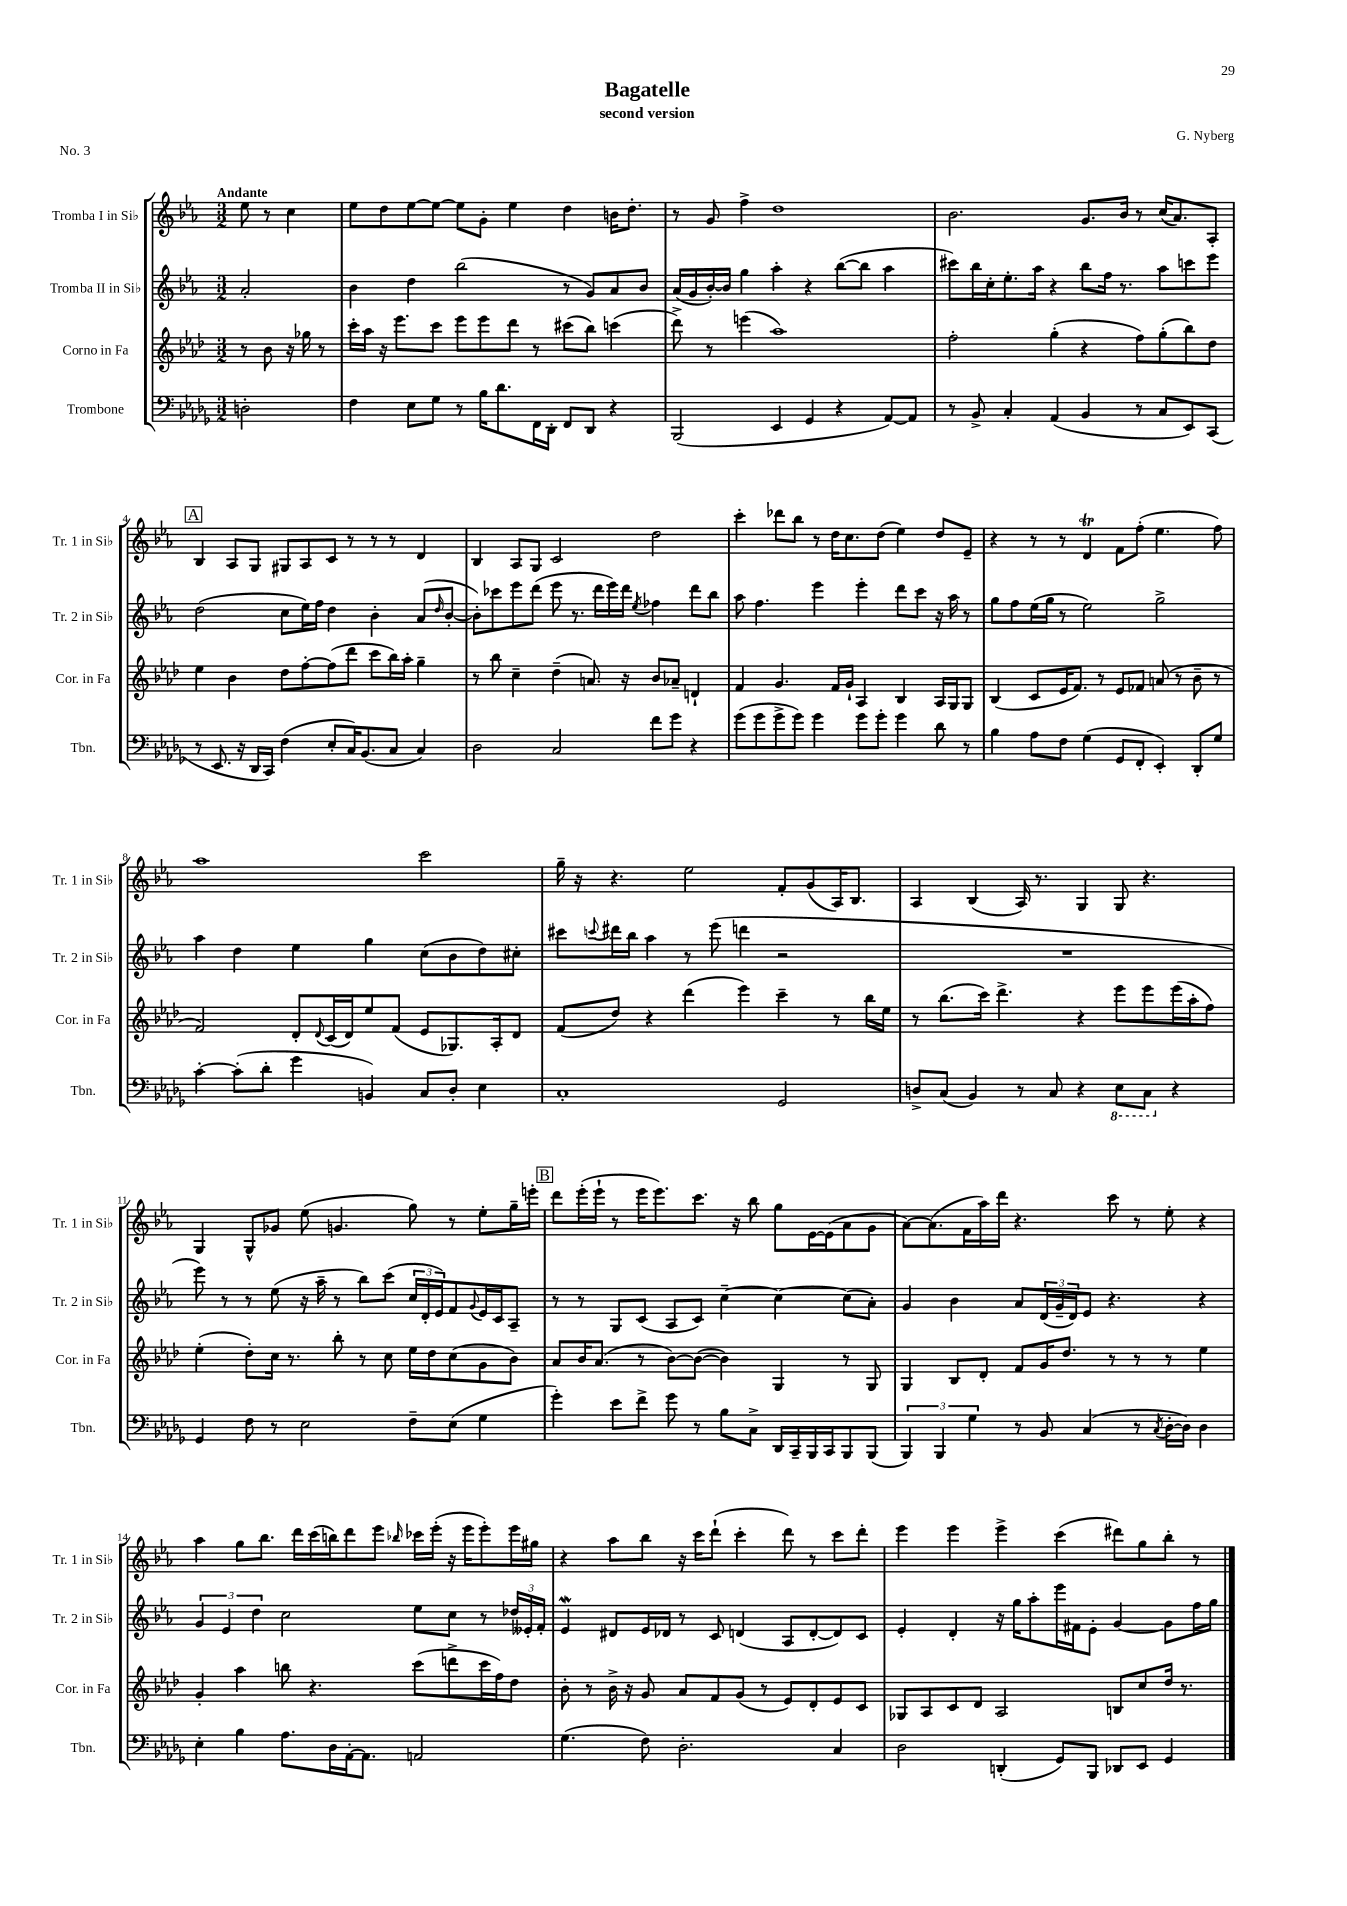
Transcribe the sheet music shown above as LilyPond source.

\header { title = "Bagatelle" composer = "G. Nyberg" subtitle = "second version" piece = "No. 3" }
<<
\new StaffGroup <<
\new Staff = "s0" \with { instrumentName = "Tromba I in Sib" shortInstrumentName = "Tr. 1 in Sib" } {
    \clef treble \key ees \major \numericTimeSignature \time 3/2 \partial 2 \tempo "Andante"
    ees''8 r8 c''4 |
    ees''8 d''8 ees''8~ ees''8~ ees''8 g'8-. ees''4 d''4 b'16 d''8.-. |
    r8 g'8 f''4-> d''1 |
    bes'2. g'8. bes'16 r8 c''16( aes'8.) aes8-. |
    \mark \markup { \box "A" } bes4 aes8 g8 gis8 aes8 c'8 r8 r8 r8 d'4 |
    bes4 aes8 g8 c'2 d''2 |
    c'''4-. des'''8 bes''8 r8 d''16 c''8. d''8( ees''4) d''8 ees'8-- |
    r4 r8 r8 d'4\trill f'8 f''8-.( ees''4. f''8) |
    aes''1 c'''2 |
    g''16-- r16 r4. ees''2 f'8-. g'8( aes16) bes8. |
    aes4 bes4( aes16) r8. g4 g8 r4. |
    g4 g8-^ ges'8 ees''8( g'4. g''8) r8 ees''8-. g''16-- e'''16-. |
    \mark \markup { \box "B" } d'''8 ees'''16-.( ees'''16-! r8 ees'''16 ees'''8.) c'''8. r16 bes''8 g''8 ees'16~ ees'16( aes'8 g'8 |
    aes'8~) aes'8.( f'16 aes''16) d'''16 r4. c'''8 r8 ees''8-. r4 |
    aes''4 g''8 bes''8. d'''16 c'''16( b''16) d'''8 ees'''8 \grace { bes''16 } ces'''16 ees'''16-.( r16 ees'''16 ees'''8-.) ees'''16 gis''16 |
    r4 aes''8 bes''8 r16 c'''16 d'''8-!( c'''4-. d'''8) r8 c'''8 d'''8-. |
    ees'''4 ees'''4 ees'''4-> c'''4( dis'''8) g''8 bes''8-. r8 \bar "|." |
}
\new Staff = "s1" \with { instrumentName = "Tromba II in Sib" shortInstrumentName = "Tr. 2 in Sib" } {
    \clef treble \key ees \major \numericTimeSignature \time 3/2 \partial 2
    aes'2-. |
    bes'4 d''4 bes''2( r8 g'8) aes'8 bes'8 |
    aes'16( g'16 bes'16~-.) bes'16 g''4 aes''4-. r4 bes''8~( bes''8 aes''4 |
    cis'''8) bes''16 c''16-. ees''8.-. aes''16 r4 bes''8 f''16 r8. aes''8 c'''8 ees'''8 |
    \mark \markup { \box "A" } d''2( c''8 ees''16) f''16 d''4 bes'4-. aes'8( \grace { d''16 } bes'8~-. |
    bes'8-.) ces'''8 ees'''8 d'''8( ees'''8 r8. d'''16 ees'''16) d'''16 \acciaccatura { ees''8 } fes''4 d'''8 bes''8 |
    aes''8 f''4. ees'''4 ees'''4-. d'''8 c'''8 r16 aes''16 r8 |
    g''8 f''8 ees''16( g''16 r8 ees''2) g''2-> |
    aes''4 d''4 ees''4 g''4 c''8( bes'8 d''8) cis''8-. |
    cis'''8 \appoggiatura { c'''8 } dis'''16 bes''16 aes''4 r8 ees'''8( d'''4 r2 |
    R1. |
    ees'''8) r8 r8 ees''8( r16 aes''16-- r8 bes''8) c'''8( \tuplet 3/2 { c''16 d'16-. ees'16) } f'8 \appoggiatura { g'8 } ees'16 c'16 aes8-- |
    \mark \markup { \box "B" } r8 r8 g8 c'8( aes8 c'8) c''4~-- c''4~ c''8( aes'8-.) |
    g'4 bes'4 aes'8 \tuplet 3/2 { d'16( g'16-- d'16) } ees'8 r4. r4 |
    \tuplet 3/2 { g'4 ees'4 d''4 } c''2 ees''8 c''8 r8 \tuplet 3/2 { des''16 eeses'16-. f'16-. } |
    ees'4\mordent dis'8 ees'16 des'16 r8 c'8 d'4( aes8 d'8~-. d'8) c'8 |
    ees'4-. d'4-. r16 g''16 aes''8-. ees'''16 fis'16 ees'8-. g'4~ g'8 f''16 g''16 \bar "|." |
}
\new Staff = "s2" \with { instrumentName = "Corno in Fa" shortInstrumentName = "Cor. in Fa" } {
    \clef treble \key aes \major \numericTimeSignature \time 3/2 \partial 2
    r8 bes'8 r16 ges''16 r8 |
    c'''16-. aes''16 r16 ees'''8. c'''8 ees'''8 ees'''8 des'''8 r8 cis'''8( bes''8) c'''4( |
    des'''8->) r8 e'''4( aes''1) |
    f''2-. g''4-.( r4 f''8) g''8-.( bes''8) des''8 |
    \mark \markup { \box "A" } ees''4 bes'4 des''8 f''8~-. f''8( des'''8 c'''8 bes''16) aes''16-. g''4-- |
    r8 bes''8 c''4-- des''4--( a'8.) r16 bes'8 aes'8-- d'4-! |
    f'4 g'4. f'16 g'16-! aes4 bes4 aes16 g16 g8 |
    bes4( c'8 ees'16 f'8.) r8 ees'8 fes'8 a'8( r8 bes'8-- r8 |
    f'2) des'8-. \appoggiatura { des'8 } c'16( des'16) ees''8 f'8( ees'8 ges8.) aes16-. des'8 |
    f'8( des''8) r4 des'''4( ees'''4) c'''4-- r8 bes''16 ees''16 |
    r8 bes''8.( c'''16) des'''4.-> r4 ees'''8 ees'''8 ees'''16( aes''16-. f''8) |
    ees''4-.( des''8-.) c''16 r8. bes''8-. r8 c''8 ees''16 des''16 c''8( g'8 bes'8) |
    \mark \markup { \box "B" } aes'8 bes'16 aes'8.( r8 bes'8~) bes'8~( bes'4) g4 r8 g8 |
    g4 bes8 des'8-. f'8 g'16 des''8. r8 r8 r8 ees''4 |
    g'4-. aes''4 b''8 r4. c'''8( d'''8-> c'''16 f''16) des''8 |
    bes'8-. r8 bes'16-> r16 g'8 aes'8 f'8 g'8( r8 ees'8) des'8-. ees'8 c'8 |
    ges8 aes8 c'8 des'8 aes2 b8 c''8 des''16 r8. \bar "|." |
}
\new Staff = "s3" \with { instrumentName = "Trombone" shortInstrumentName = "Tbn." } {
    \clef bass \key des \major \numericTimeSignature \time 3/2 \partial 2
    d2-. |
    f4 ees8 ges8 r8 bes16 des'8. f,16 des,16-. f,8 des,8 r4 |
    bes,,2( ees,4 ges,4 r4 aes,8~) aes,8 |
    r8 bes,8-> c4-. aes,4( bes,4 r8 c8 ees,8) c,8( |
    \mark \markup { \box "A" } r8 ees,8. r16 des,16 c,16) f4( ees8-. c16) bes,8.( c8 c4) |
    des2 c2 f'8 ges'8 r4 |
    ges'8( ges'8 ges'8-> ges'8) ges'4 ges'8 ges'8-. ges'4 des'8 r8 |
    bes4 aes8 f8 ges4( ges,8 f,8-. ees,4-.) des,8-. ges8 |
    c'4~-. c'8-.( des'8-. ges'4 b,4) c8 des8-. ees4 |
    c1-. ges,2 |
    d8-> c8( bes,4) r8 c8 r4 \ottava #-1 ees,8 c,8 \ottava #0 r4 |
    ges,4 f8 r8 ees2 f8-- ees8( ges4 |
    \mark \markup { \box "B" } ges'4-.) ees'8 f'8-> ges'8 r8 bes8 c8-> des,16 c,16-- bes,,16 c,16 bes,,8 bes,,8( |
    \tuplet 3/2 { bes,,4) bes,,4 ges4 } r8 bes,8 c4( r8 \acciaccatura { c8 } des16~-. des16) des4 |
    ees4-. bes4 aes8. des16 aes,16~-. aes,8. a,2 |
    ges4.( f8) des2.-. c4 |
    des2 d,4-.( ges,8) bes,,8 des,8 ees,8 ges,4 \bar "|." |
}
>>
>>
